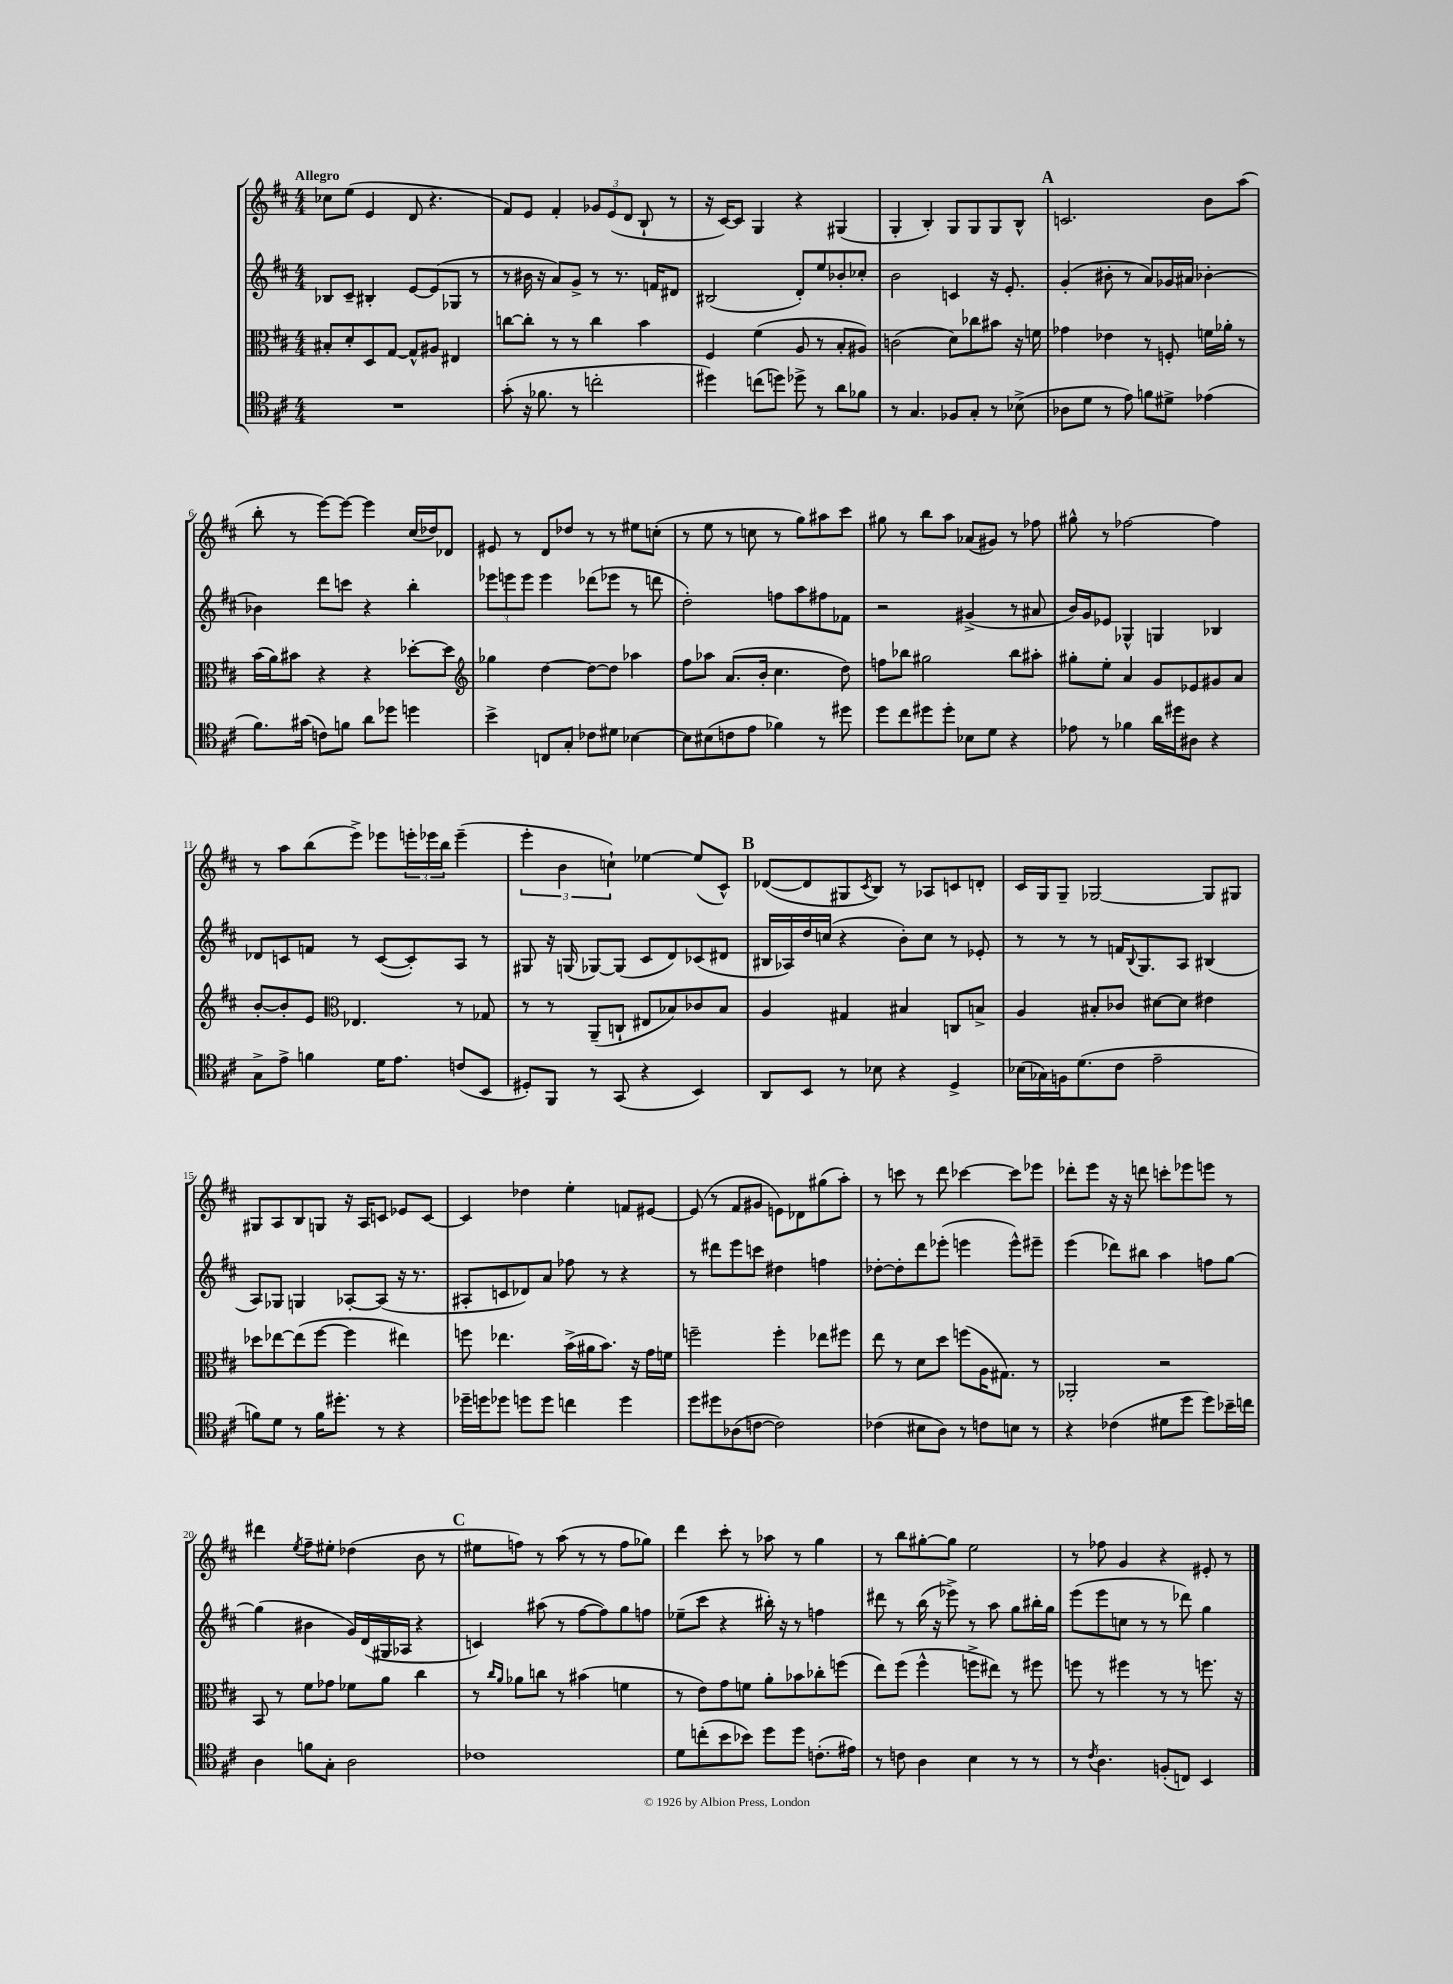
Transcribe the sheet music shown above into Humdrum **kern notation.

**kern	**kern	**kern	**kern
*part4	*part3	*part2	*part1
*staff4	*staff3	*staff2	*staff1
*clefC4	*clefC3	*clefG2	*clefG2
*k[f#c#]	*k[f#c#]	*k[f#c#]	*k[f#c#]
*M4/4	*M4/4	*M4/4	*M4/4
=1	=1	=1	=1
!	!	!	!LO:TX:a:B:t=Allegro
1r	8B#X'/L	8B-X/L	8cc-X\L
.	8d'/	8c#~/J	(8ee\J
.	8D/	4B#X'/	4e/
.	[8G/J	.	.
.	8G^^/L]	[8e/L	8d/
.	8A#X/J	(8e/]	4.r
.	4E#X/	8G-X/J	.
.	.	8r	.
=2	=2	=2	=2
(8g'\	[8ccn\L	8r	8f#/L)
16r	8cc'\J]	16b#X\	8e/J
8.f-X\	.	16r	.
.	8r	8a/L)	4f#'/
8r	8r	8g^/J	.
2ccn'\	4cc\	8r	12g-X/L
.	.	.	(12e/
.	.	8.r	.
.	.	.	12d/J
.	4b\	.	8B`/
.	.	16fn/KL	.
.	.	8d#X/J	8r
=3	=3	=3	=3
4dd#X\)	4F#/	(2B#X/	16r
.	.	.	[16c#/KL)
.	.	.	8c#/J]
(8ccn\L	(4f#\	.	4G/
8ddn\J)	.	.	.
8dd-X^\	8A/	8d'/L)	4r
8r	8r	8ee/	.
8a\L	8B'/L	8b-X'/	(4G#X/
8f-X\J	8A#X/J)	8cc-X'/J	.
=4	=4	=4	=4
8r	(2cn\	2b\	4G'/
4.G/	.	.	.
.	.	.	4B'/)
8F-X/L	8d\L)	4cn/	8G/L
8G'/J	8cc-X\	.	8G/
8r	8b#X\J	16r	8G/
.	.	8.e'/	.
(8B-X^\	16r	.	8B^^/J
.	16fn\	.	.
!!LO:REH:place=s1:t=A
=5	=5	=5	=5
8A-X\L	4g-X\	(4g'/	2.cn/
8d\J	.	.	.
8r	4e-X\	8b#X'\	.
8e\)	.	8r	.
8fn\L	8r	8a/L)	.
8d#X^\J	8Fn'/	16g-X/L	.
.	.	16a#X/JJ	.
(4e-X\	16fn\LL	[4b-X'\	8b\L
.	16a-X'\JJ	.	.
.	8r	.	(8aa\J
!!LO:LB:g=z
=6	=6	=6	=6
8.f#\L)	(16b\LL	4b-X\]	8bb'\
.	16a\J)	.	.
.	8b#X\J	.	8r
(16g#X\Jk	.	.	.
8cn\L)	4r	8ddd\L	[8eee\L)
8fn\J	.	8cccn\J	8eee\J_
8a\L	4r	4r	4eee\]
8dd-X\J	.	.	.
4ddn\	[8dd-X'\L	4bb'\	(16cc#/LL
.	.	.	16dd-X/J)
.	8dd-\J]	.	8d-X/J
=7	=7	=7	=7
*	*clefG2	*	*
4b^\	4gg-X\	12eee-X\L	8e#X/
.	.	12eeen\	.
.	.	.	8r
.	.	12eee\J	.
8Cn/L	[4dd\	4eee\	8d/L
8G'/J	.	.	8dd-X/J
8c-X\L	8dd\L_	(8ddd-X\L	8r
8d#X\J	8dd\J]	8eee-X\J	8r
[4B-X\	4aa-X\	8r	8ee#X\L
.	.	8dddn\	(8ccn'\J
=8	=8	=8	=8
8B-\L]	8ff#\L	2dd'\)	8r
(8B#X\	8aa-X\J	.	8ee\
8cn\	(8.a/L	.	8r
8e\J	.	.	8ccn\
.	16b'/Jk	.	.
4f-X\)	4.cc#\	8ffn\L	8r
.	.	8aa\	8gg\L)
8r	.	8ff#X\	8aa#X\
8dd#X\	8dd\)	8f-X\J	8ccc#\J
=9	=9	=9	=9
8dd\L	8ffn\L	2r	8gg#X\
8cc#\	8bb-X\J	.	8r
8dd#X\	2gg#X\	.	8bb\L
8dd#'\J	.	.	8aa\J
8B-X\L	.	(4g#X^/	(8a-X/L
8d\J	.	.	8g#X/J)
4r	8bb-\L	8r	8r
.	8aa#X'\J	8a#X/	8ff-X\
=10	=10	=10	=10
8e-X\	8gg#X'\L	16b/LL)	8gg#X^^\
.	.	16g/J	.
8r	8ee'\J	8e-X/J	8r
4f-X\	4a/	4G-X^^/	[2ff-X\
16a\LL	8g/L	4Gn/	.
16dd#X\J	.	.	.
8A#X\J	8e-X/	.	.
4r	8g#X/	4B-X/	4ff-\]
.	8a/J	.	.
!!LO:LB:g=z
=11	=11	=11	=11
8G^\L	[8b'/L	8d-X/L	8r
8e^\J	8b'/]	8cn/	8aa\L
4fn\	8e/J	8fn/J	(8bb\
*	*clefC3	*	*
.	4.E-X/	8r	8eee^\J)
16d\KL	.	([8c/L	8eee-X\L
8.e\J	.	.	.
.	.	8c'/])	24eeen'\L
.	.	.	24eee-X\
.	.	.	24bb\JJ
(8cn/L	8r	8A/J	(4eee-~\
8BB/J	8G-X/	8r	.
=12	=12	=12	=12
8D#X'/L)	8r	8G#X/	6eee'\
8FF#/J	8r	16r	.
.	.	.	6b\
.	.	(16Gn/	.
8r	(8AA~/L	[8G-X/L)	.
.	.	.	6ccn`\)
(8GG/	8Cn`/J	(8G-/J]	.
4r	8E#X/L	8c#/L	[4ee-X\
.	8B-X/)	8d/)	.
4BB/)	8c-X/	(8c-X/	(8ee-/L]
.	8B-/J	8d#X/J	8c#^^/J)
!!LO:REH:place=s1:t=B
=13	=13	=13	=13
8AA/L	4A/	16B#X/LL	([8d-X/L
.	.	16A-X/)	.
8BB/J	.	16dd/	8d-/]
.	.	(16ccn/JJ	.
8r	4G#X/	4r	8G#X/
.	.	.	8qc#/
8B-X\	.	.	8B/J)
4r	4B#X/	8b'\L)	8r
.	.	8cc\J	8A-X/L
4D^/	8Cn/L	8r	8cn/
.	8Bn^/J	8e-X'/	8dn'/J
=14	=14	=14	=14
(16B-X\LL	4A/	8r	16c#/LL
16G-X\)	.	.	16G/J
16Fn\J	.	8r	8G~/J
(8.d\	.	.	.
.	8B#X'/L	8r	[2G-X/
8c#\J	8c-X/J	16fn/KL	.
.	.	8qqB/	.
.	.	8.G/	.
2e~\	[8d#X\L	.	.
.	8d#\J]	8A/J	.
.	4e#X\	(4B#X/	8G-/L]
.	.	.	8G#X/J
!!LO:LB:g=z
=15	=15	=15	=15
8fn\L)	8dd-X\L	8A/L)	8G#X/L
8d\J	[8ee-X\	8G-X/J	8A/
8r	(8ee-\]	4Gn/	8B/
16f\KL	[8ff#\J	.	8Gn/J
8.dd#X'\J	.	.	.
.	4ff#\]	[8A-X'/L	16r
.	.	.	16A/KL
8r	.	(8A-/J]	8cn/J
4r	4ee#X\)	16r	8e-X/L
.	.	8.r	.
.	.	.	[8c/J
=16	=16	=16	=16
16dd-X~\LL	8ffn\	8A#X'/L	4c/]
16ddn\J	.	.	.
8dd-X\J	4.ee-X\	8cn/	.
8ddn\L	.	8d-X/)	4dd-X\
8dd\J	.	8a/J	.
4ccn\	(16b^\LL	8ff-X\	4ee'\
.	16a#X\J	.	.
.	8.b\J)	8r	.
4dd\	.	4r	8fn/L
.	16r	.	.
.	16g\LL	.	[8e#X/J
.	16fn\JJ	.	.
=17	=17	=17	=17
8dd\L	2ffn~\	8r	(8e#/]
8dd#X\	.	8ddd#X\L	8r
(8A-X\	.	8eee\	8f#/L
[8cn\J	.	8cccn\J	8g#X/J
2c\])	4ff'\	4dd#X\	8en\L)
.	.	.	8d-X\
.	8ee-X\L	4ffn\	(8gg#X\
.	8ff#X\J	.	8aa'\J)
=18	=18	=18	=18
(4c-X\	8ee\	[8dd-X'\L	8r
.	8r	8dd-'\]	8cccn\
8B#X\L	8d\L	8ddd\	8r
8A\J)	8dd\J	(8eee-X'\J	8ddd\
8r	(8ffn\L	4eeen\	[4ccc-X\
8cn\L	16A\K	.	.
.	8.G#X\J)	.	.
8Bn\J	.	8eee^^\L)	8ccc-\L]
8r	8r	8eee#X~\J	8eee-X\J
=19	=19	=19	=19
4r	2AA-X'/	(4eee\	8ddd-X'\L
.	.	.	8eee\J
(4c-X\	.	8ddd-X\L)	16r
.	.	.	16r
.	.	8bb#X\J	8dddn\
8d#X\L	2r	4aa\	8cccn'\L
8dd\J	.	.	8eee-X\
8dd\L)	.	8ffn\L	8eeen\J
16b-X~\L	.	[8gg\J	8r
16ccn\JJ	.	.	.
!!LO:LB:g=z
=20	=20	=20	=20
4A\	8BB/	(4gg\]	4ddd#X\
.	8r	.	.
.	.	.	8qee/
8fn\L	8f#\L	4b#X\	8ff#~\L
8G'\J	8g-X\J	.	8ee#X'\J
2A\	8f-X\L	16g/LL)	(4dd-X\
.	.	(16d/	.
.	8a\J	16G#X/	.
.	.	16A-X/JJ	.
.	4cc#\	4r	8b\
.	.	.	8r
!!LO:REH:place=s1:t=C
=21	=21	=21	=21
1c-X	8r	4cn/)	8ee#X\L
.	16qqcc#/LL	.	.
.	16qqa/JJ	.	.
.	8a-X\L	.	8ffn\J)
.	8ccn\J	(8aa#X\	8r
.	8r	8r	(8aa\
.	(4b#X\	[8ff#\L	8r
.	.	8ff#\])	8r
.	4fn\	8gg\	8ff\L
.	.	8ffn\J	8gg-X\J)
=22	=22	=22	=22
8d\L	8r	(8ee-X~\L	4ddd\
(8ccn'\	8e\L)	8ccc#\J	.
8b\	8g\	4r	8ccc#'\
8b-X\J)	8fn\J	.	8r
8dd\L	8a'\L	16bb#X'\)	8aa-X\
.	.	16r	.
8dd\J	8b-X\	8r	8r
(8.cn'\L	8cc-X'\	4ffn\	4gg\
.	(8ffn\J	.	.
16e#X\Jk)	.	.	.
=23	=23	=23	=23
8r	8ee\L)	8ddd#X\	8r
8cn\	(8ff#\J	8r	8bb\L
4A\	4ff#^^\	(16bb\	[8gg#X'\
.	.	16r	.
.	.	8eee-X^\)	8gg#\J]
4B\	8ffn^\L	8r	2ee\
.	8ee#X\J)	8aa\	.
8r	8r	8gg\L	.
8r	8ff#X\	16bb#X'\L	.
.	.	16gg\JJ	.
=24	=24	=24	=24
8r	8ffn\	(8eee\L	8r
8qc#/	.	.	.
4.A\	8r	8eee\	8ff-X\
.	4ff#X\	8ccn\J	4g/
.	.	8r	.
(8Fn'/L	8r	8r	4r
8Cn/J)	8r	8ddd-X\)	.
4BB/	8.ffn\	4gg\	8e#X'/
.	.	.	8r
.	16r	.	.
==	==	==	==
*-	*-	*-	*-
